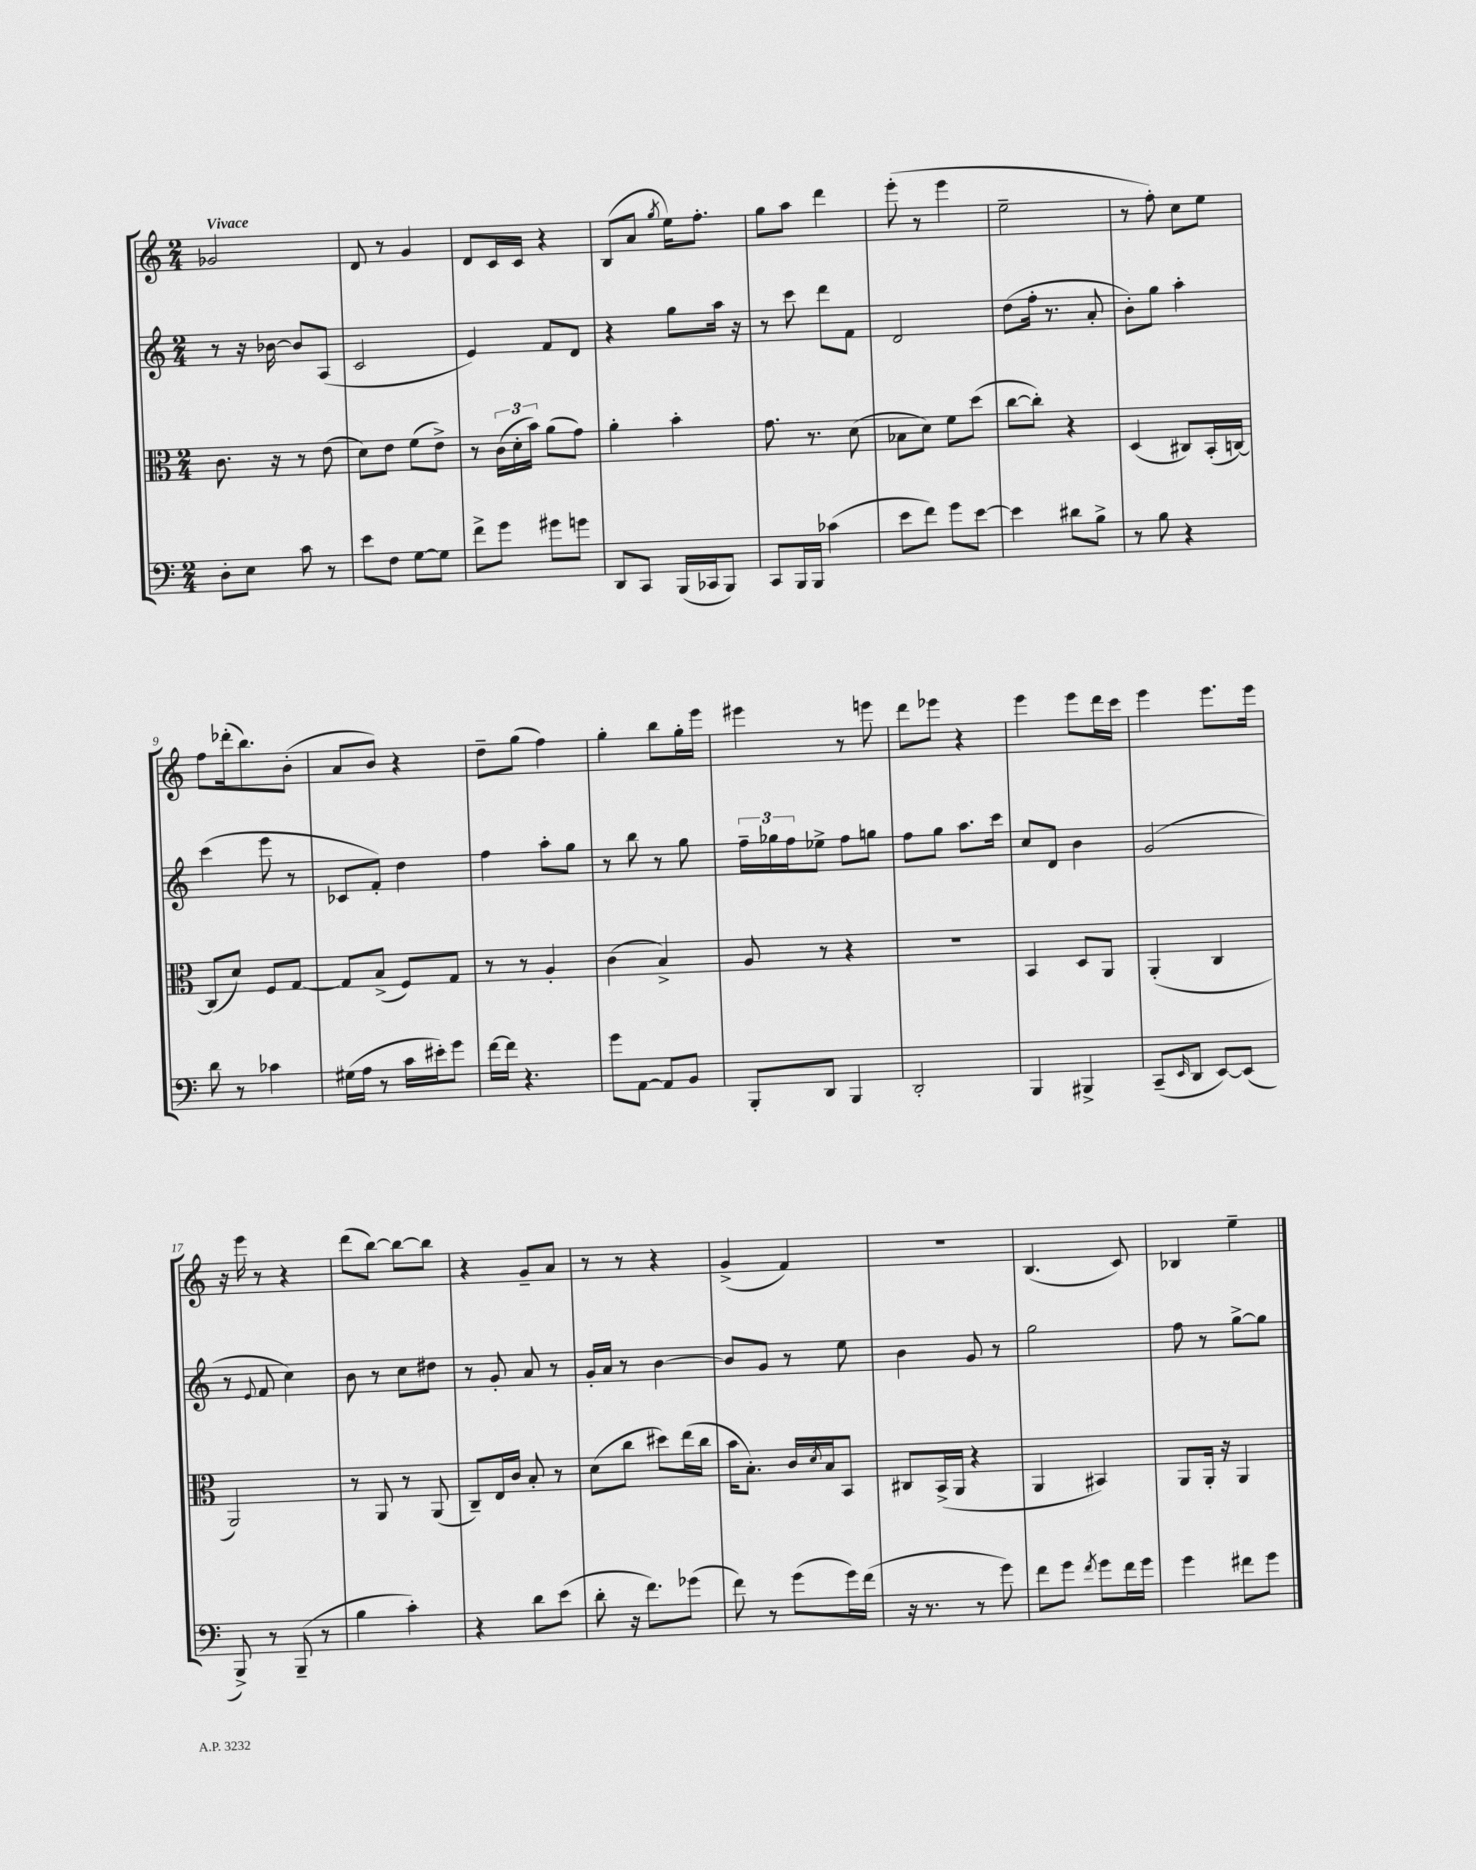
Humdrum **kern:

**kern	**kern	**kern	**kern
*part4	*part3	*part2	*part1
*staff4	*staff3	*staff2	*staff1
*clefF4	*clefC3	*clefG2	*clefG2
*k[]	*k[]	*k[]	*k[]
*M2/4	*M2/4	*M2/4	*M2/4
=1	=1	=1	=1
!	!	!	!LO:TX:a:B:t=Vivace
8D'\L	8.c\	8r	2g-X/
8E\J	.	16r	.
.	16r	[16b-X\	.
8c\	8r	8b-/L]	.
8r	(8e\	(8A/J	.
=2	=2	=2	=2
8e\L	8d\L)	2c/	8d/
8F\J	8e\J	.	8r
[8G\L	(8f\L	.	4g/
8G\J]	8e^\J)	.	.
=3	=3	=3	=3
8f^\L	8r	4e/)	8d/L
8g\J	(24c\LL	.	16c/L
.	24d'\	.	.
.	.	.	16c/JJ
.	24b\JJ)	.	.
8g#X\L	(8a\L	8f/L	4r
8gn\J	8g\J)	8d/J	.
=4	=4	=4	=4
8DD/L	4a'\	4r	(8B/L
8CC/J	.	.	8a/J
.	.	.	8qgg/
(16BBB/LL	4b'\	8gg\L	16ee\KL)
16CC-X/J	.	.	8.ff'\J
8BBB/J)	.	16aa\Jk	.
.	.	16r	.
=5	=5	=5	=5
8CC/L	8.g\	8r	8gg\L
16BBB/L	.	8ccc\	8aa\J
16BBB/JJ	8.r	.	.
(4c-X\	.	8ddd\L	4ddd\
.	(8d\	8f\J	.
=6	=6	=6	=6
8e\L	8B-X\L	2d/	(8eee'\
8f\J)	8d\J)	.	8r
8g\L	8f\L	.	4eee\
[8e\J	(8dd\J	.	.
=7	=7	=7	=7
4e\]	[8cc\L	(8dd\L	2ee~\
.	8cc'\J])	16ff'\Jk	.
.	.	8.r	.
8d#X\L	4r	.	.
8B^\J	.	8a'/	.
=8	=8	=8	=8
8r	(4D/	8b'\L)	8r
8B\	.	8gg\J	8ff'\)
4r	8C#X/L)	4aa'\	8cc\L
.	(16BB'/L	.	8ee\J
.	[16Cn/JJ)	.	.
!!LO:LB:g=z
=9	=9	=9	=9
8d\	(8C/L]	(4ccc\	8ff\L
8r	8d/J)	.	(16ddd-X'\k
.	.	.	8.bb\)
4c-X\	8F/L	8eee\	.
.	[8G/J	8r	(8b'\J
=10	=10	=10	=10
(16G#X\LL	8G/L]	8c-X/L	8a/L
16A\JJ	.	.	.
8r	(8B^/J	8f'/J)	8b/J)
16c\LL	8F/L)	4dd\	4r
16e#X'\J)	.	.	.
8g\J	8G/J	.	.
=11	=11	=11	=11
[16f\LL	8r	4ff\	8dd~\L
16f\JJ]	.	.	.
4.r	8r	.	(8gg\J
.	4A'/	8aa'\L	4ff\)
.	.	8gg\J	.
=12	=12	=12	=12
8g\L	(4c\	8r	4gg'\
[8AA\J	.	8bb\	.
8AA/L]	4B^/)	8r	8bb\L
8BB/J	.	8gg\	16gg'\L
.	.	.	16eee\JJ
=13	=13	=13	=13
8BBB'/L	8A/	24ff~\LL	4eee#X\
.	.	24gg-X\	.
.	.	24ff\J	.
8DD/J	8r	8ee-X^\J	.
4BBB/	4r	8ff\L	8r
.	.	8ggn\J	8eeen\
=14	=14	=14	=14
2DD'/	2r	8ff\L	8ddd\L
.	.	8gg\J	8eee-X\J
.	.	8.aa\L	4r
.	.	16ccc\Jk	.
=15	=15	=15	=15
4BBB/	4BB/	8cc/L	4eee\
.	.	8d/J	.
4BBB#X^/	8D/L	4b\	8eee\L
.	8AA/J	.	16ddd\L
.	.	.	16ccc\JJ
=16	=16	=16	=16
(8CC~/L	(4AA'/	(2g/	4eee\
16qqEE/	.	.	.
8DD/J	.	.	.
[8EE/L)	4C/	.	8.eee\L
(8EE/J]	.	.	.
.	.	.	16eee\Jk
!!LO:LB:g=z
=17	=17	=17	=17
8BBB^/)	2AA/)	8r	16r
.	.	.	16eee\
.	.	8qqe/	.
8r	.	8f/	8r
(8BBB~/	.	4cc\)	4r
8r	.	.	.
=18	=18	=18	=18
4B\	8r	8b\	(8ddd\L
.	8AA/	8r	[8bb\J)
4c'\)	8r	8cc\L	8bb\L_
.	(8AA/	8dd#X\J	8bb\J]
=19	=19	=19	=19
4r	8C~/L)	8r	4r
.	16E/L	8g'/	.
.	16c/JJ	.	.
8d\L	8B'/	8a/	8g~/L
(8e\J	8r	8r	8a/J
=20	=20	=20	=20
8d'\	(8d\L	16g'/LL	8r
.	.	16a/JJ	.
16r	8cc\J	8r	8r
8.f\L)	.	.	.
.	8dd#X\L)	[4b\	4r
(8g-X\J	(16ee\L	.	.
.	16cc\JJ	.	.
=21	=21	=21	=21
8f\)	16b\KL	8b/L]	(4g^/
.	8.B'\J)	.	.
8r	.	8g/J	.
(8g\L	16c/LL	8r	4f/)
.	8qd/	.	.
.	16B/J	.	.
16g\L)	8BB/J	8ee\	.
(16f\JJ	.	.	.
=22	=22	=22	=22
16r	8C#X/L	4b\	2r
8.r	.	.	.
.	(16BB^/L	.	.
.	16AA/JJ	.	.
8r	4r	8g/	.
8g\)	.	8r	.
=23	=23	=23	=23
8f\L	4AA/	2gg\	(4.B/
8g\J	.	.	.
8qf/	.	.	.
8g\L	4BB#X/)	.	.
16f\L	.	.	8c/)
16g\JJ	.	.	.
=24	=24	=24	=24
4g\	8AA/L	8ff\	4B-X/
.	16AA'/Jk	8r	.
.	16r	.	.
8f#X\L	4AA/	[8gg^\L	4ee~\
8g\J	.	8gg\J]	.
==	==	==	==
*-	*-	*-	*-
